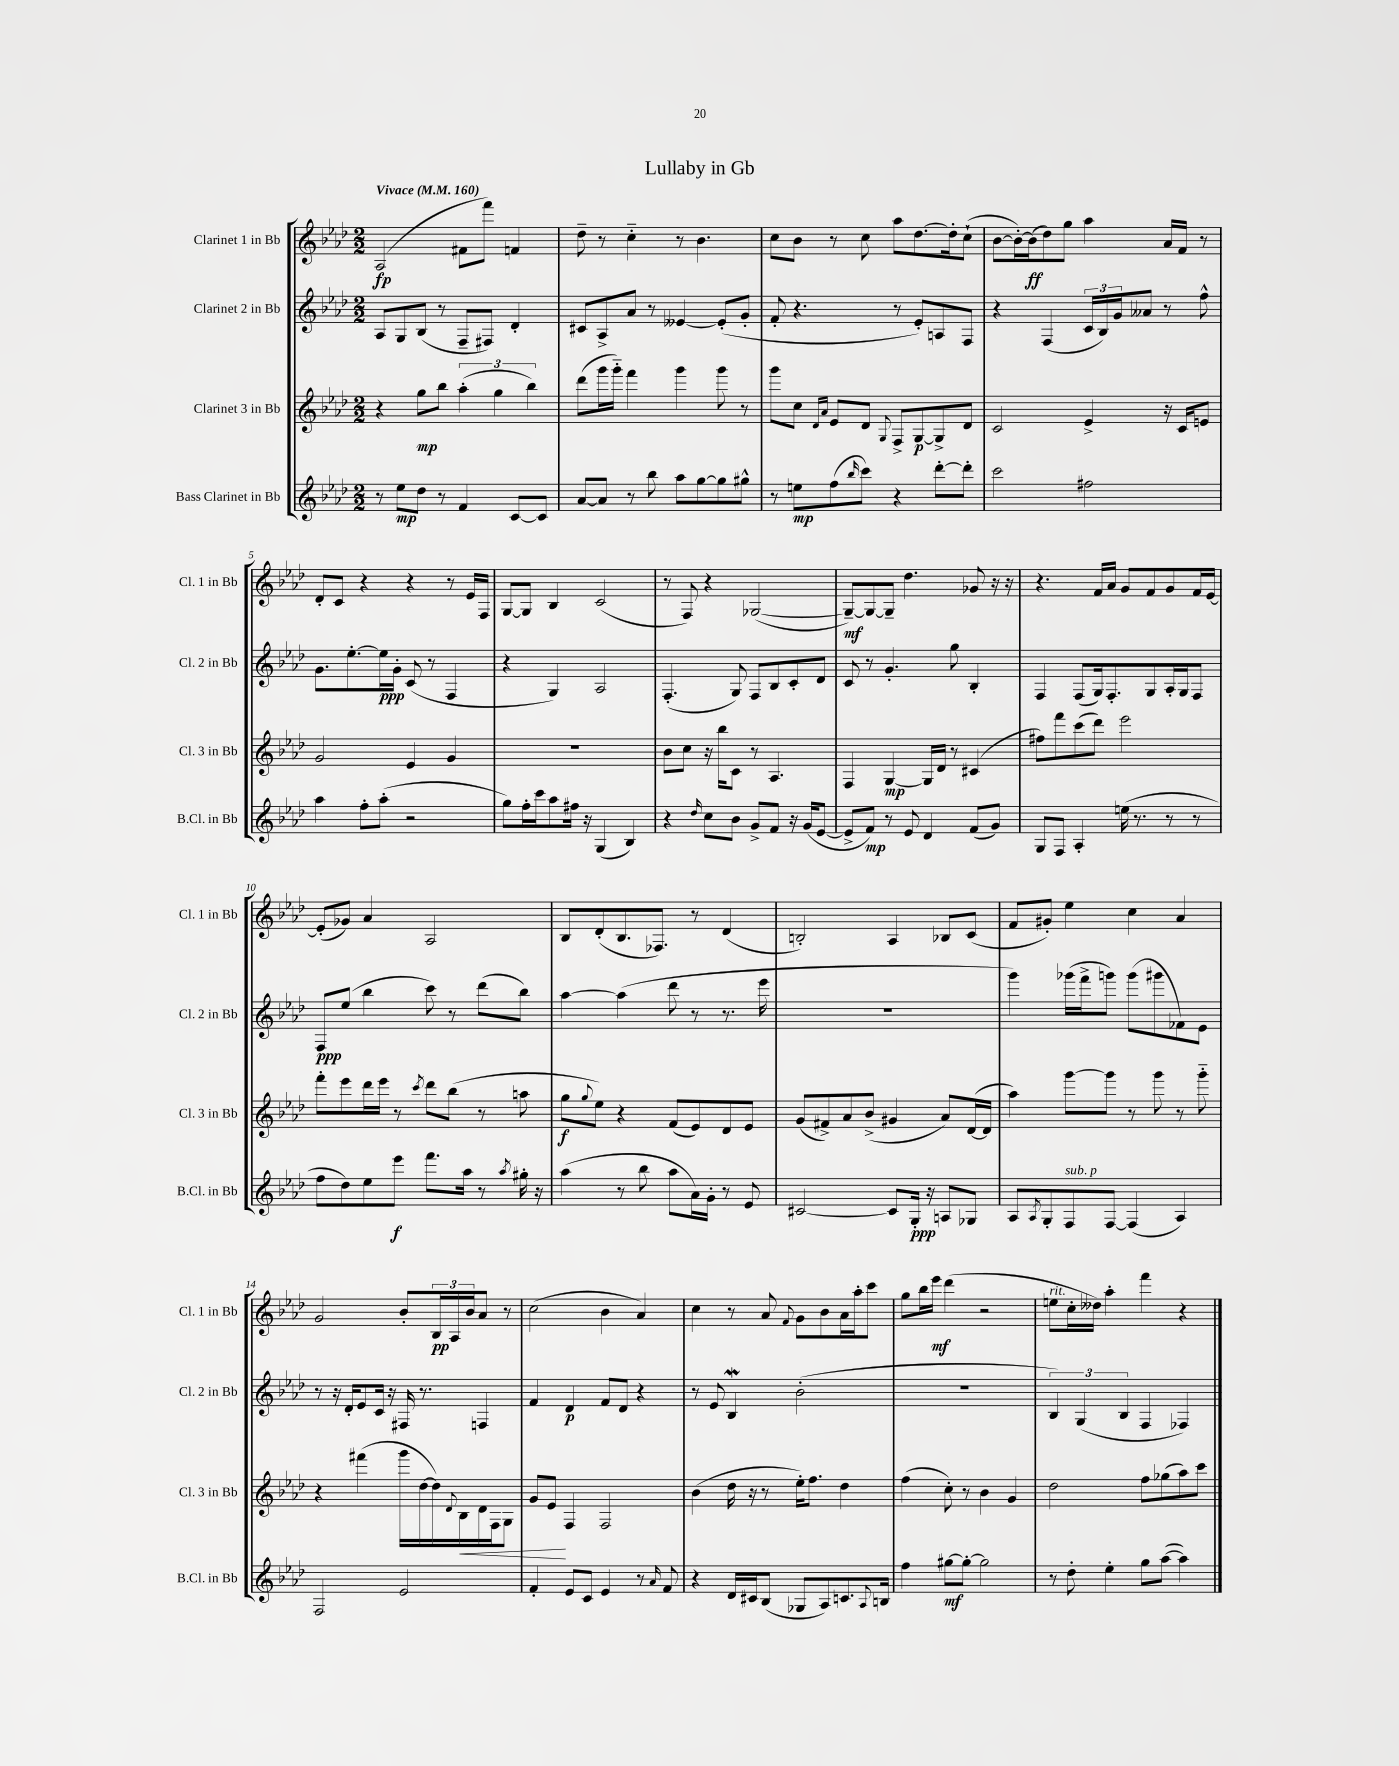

**kern	**kern	**kern	**kern
*staff4	*staff3	*staff2	*staff1
*clefG2	*clefG2	*clefG2	*clefG2
*k[b-e-a-d-]	*k[b-e-a-d-]	*k[b-e-a-d-]	*k[b-e-a-d-]
*M2/2	*M2/2	*M2/2	*M2/2
*MM160	*MM160	*MM160	*MM160
8r	4r	8A-/L	(2A-/
8ee-\L	.	8G/	.
8dd-\J	8gg\L	(8B-/J	.
8r	8bb-\J	8r	.
4f/	(6aa-'\	8F~/L	8f#\L
.	.	8F#/J)	8fff\J)
.	6gg\	.	.
[8c/L	.	4d-'/	4f/
.	6bb-\)	.	.
8c/]J	.	.	.
=	=	=	=
[8a-/L	(8ddd-\L	8c#/L	8dd-~\
8a-/]J	16ggg\L	8A-^/	8r
.	16ggg'~\JJ)	.	.
8r	4fff\	8a-/J	4cc'~\
8bb-\	.	8r	.
8aa-\L	4ggg\	[4e--/	8r
[8gg\	.	.	4.b-\
8gg\]	8ggg\	(8e--'/]L	.
8gg#^^\J	8r	8g'/J	.
=	=	=	=
8r	8ggg\L	8f'/	8cc\L
8ee\L	8cc\J	4.r	8b-\J
.	16qqd-/LL	.	.
.	16qqa-/JJ	.	.
(8ff\	8e-/L	.	8r
16qqbb-/	.	.	.
8ccc\J)	8d-/J	.	8cc\
.	8qqG/	.	.
4r	8F^/L	8r	8aa-\L
.	[8G/	8e-'/L)	[8.dd-\
[8ddd-'\L	8G^/]	8A/	.
.	.	.	16dd-'\]k
8ddd-'\]J	8d-/J	8F/J	(8cc`\J
=	=	=	=
2ccc\	2c/	4r	[8b-\L
.	.	.	16b-'\_L)
.	.	.	(16b-\]J
.	.	(4F/	8dd-\)
.	.	.	8gg\J
2ff#\	4e-^/	24c/LL	4aa-\
.	.	24B-/)	.
.	.	24g/J	.
.	.	8a--/J	.
.	16r	8r	16a-/LL
.	16c/LK	.	16f/JJ
.	8e/J	8ff^^\	8r
=	=	=	=
4aa-\	2g/	8.g\L	8d-'/L
.	.	.	8c/J
.	.	[8.ee-'\	.
8ff'\L	.	.	4r
(8aa-'\J	.	16ee-\]L	.
.	.	16g'\JJ	.
2r	4e-/	(8c/	4r
.	.	8r	.
.	4g/	4F/	8r
.	.	.	16e-/LL
.	.	.	16F/JJ
=	=	=	=
8gg\L)	1r	4r	[8G/L
16ff'\L	.	.	8G/]J
16ccc\J	.	.	.
8aa-\	.	4G/)	4B-/
16ff#\Jk	.	.	.
16r	.	.	.
(4G/	.	2A-/	(2c/
4B-/)	.	.	.
=	=	=	=
4r	8b-\L	(4.F'/	8r
.	8cc\J	.	8F/)
16qqdd-/	.	.	.
8cc\L	16r	.	4r
.	16bb-\LK	.	.
8b-\J	8c\J	8G/)	.
8g^/L	8r	8F/L	([2G-/
8f/J	4.A-/	8B-/	.
16r	.	8c'/	.
(16g/LK	.	.	.
[8e-/J	.	8d-/J	.
=	=	=	=
8e-^/]L	4F/	8c/	8G-~/_L)
8f/J)	.	8r	8G-/_
8r	[4G/	4.g'/	8G-~/]J
8e-/	.	.	4.dd-\
4d-/	16G/]LL	.	.
.	16d-/JJ	.	.
.	8r	8gg\	.
(8f/L	(4c#/	4B-'/	8g-/
8g/J)	.	.	16r
.	.	.	16r
=	=	=	=
8G/L	8ff#\L)	4F/	4.r
8F/J	8fff\	.	.
4A-'/	(8ccc\	(8F/L	.
.	8ddd-\J)	16G/k)	16f/LL
.	.	8.F'/	16a-/JJ
(16ee\	2eee-\	.	8g/L
8.r	.	.	.
.	.	8G/	8f/
8r	.	16A-'/L	8g/
.	.	16G/J	.
8r	.	8F/J	16f/L
.	.	.	[16e-/JJ
=	=	=	=
8ff\L	8fff'\L	8F/L	(8e-'/]L
8dd-\)	8eee-\	(8ee-/J	8g-/J)
8ee-\	16ddd-\L	4bb-\	4a-/
.	16eee-\JJ	.	.
8eee-\J	8r	.	.
.	8qccc/	.	.
8.fff\L	8ddd-\L	8ccc\)	2A-/
.	(8bb-\J	8r	.
16aa-\Jk	.	.	.
8r	8r	(8ddd-\L	.
8qaa-/	.	.	.
16gg#'\	8aa\	8bb-\J)	.
16r	.	.	.
=	=	=	=
(4aa-\	8gg\L	[4aa-\	8B-/L
.	8qqgg/	.	.
.	8ee-\J)	.	(8d-'/
8r	4r	(4aa-\]	8.B-/
8bb-\	.	.	.
.	.	.	8.F-/J)
8aa-\L	(8f/L	8ddd-\	.
16a-\L)	8e-/)	8r	8r
16g'\JJ	.	.	.
8r	8d-/	8.r	(4d-/
8e-/	8e-/J	.	.
.	.	16eee-\	.
=	=	=	=
[2c#/	(8g/L	1r	2B'/)
.	8f#^/)	.	.
.	8a-/	.	.
.	(8b-^/J	.	.
8c#/]L	4g#/	.	4A-/
16G'/Jk	.	.	.
16r	.	.	.
8A/L	8a-/L)	.	8B-/L
8G-/J	([16d-/L	.	(8c/J
.	16d-/]JJ	.	.
=	=	=	=
8A-/L	4aa-\)	4ggg\)	8f/L
8qA-/	.	.	.
8G'/	.	.	8g#'/J)
8F/	[8ggg\L	(16ggg-\LL	4ee-\
.	.	16fff^\J	.
[8F/J	8ggg\]J	8ggg\J)	.
(4F/]	8r	(8ggg\L	4cc\
.	8ggg\	8ggg#\	.
4A-/)	8r	8f-\)	4a-/
.	8ggg'~\	8e-\J	.
=	=	=	=
2F/	4r	8r	2g/
.	.	16r	.
.	.	16d-'/LK	.
.	(4fff#\	8e-/	.
.	.	16c/Jk	.
.	.	16r	.
2e-/	16ggg\LL	16F#/	8b-'/L
.	[16dd-\	8.r	.
.	16dd-\])	.	24B-/L
.	.	.	24A-/
.	8qqd-/	.	.
.	16B-\	.	.
.	.	.	24b-/J
.	16d-\	4F/	8a-/J
.	16F\J	.	.
.	8G\J	.	8r
=	=	=	=
4f'/	8g/L	4f/	(2cc\
.	8e-/J	.	.
8e-/L	4F/	4d-/	.
8c/J	.	.	.
4e-/	2F/	8f/L	4b-\
.	.	8d-/J	.
8r	.	4r	4a-/)
16qqa-/	.	.	.
8f/	.	.	.
=	=	=	=
4r	(4b-\	8r	4cc\
.	.	8e-/	.
16d-/LL	16dd-\	4B-/	8r
16c#/J	16r	.	.
(8B-/J	8r	.	8a-/
.	.	.	8qqf/
8G-/L	16ee-'\LK)	(2b-'\	8g\L
.	8.ff\J	.	.
8A-/)	.	.	8b-\
8.c/	4dd-\	.	16a-\L
.	.	.	16aa-'\J
.	.	.	8ccc\J
8qqA-/	.	.	.
16B/Jk	.	.	.
=	=	=	=
4ff\	(4ff\	1r	8gg\L
.	.	.	16bb-\L
.	.	.	16eee-\JJ
[8gg#\L	8cc'\)	.	(4ddd-\
8gg#'\_J	8r	.	.
2gg#\]	4b-\	.	2r
.	4g/	.	.
=	=	=	=
8r	2dd-\	6B-/)	8ee\L
8dd-'\	.	.	16cc'\L
.	.	(6G/	.
.	.	.	16dd--\JJ)
4ee-'\	.	.	4aa-'\
.	.	6B-/	.
8gg\L	8ff\L	4F/	4fff\
([8aa-\J	(8gg-\	.	.
4aa-\])	8aa-\)	4F-/)	4r
.	8ccc\J	.	.
==	==	==	==
*-	*-	*-	*-
